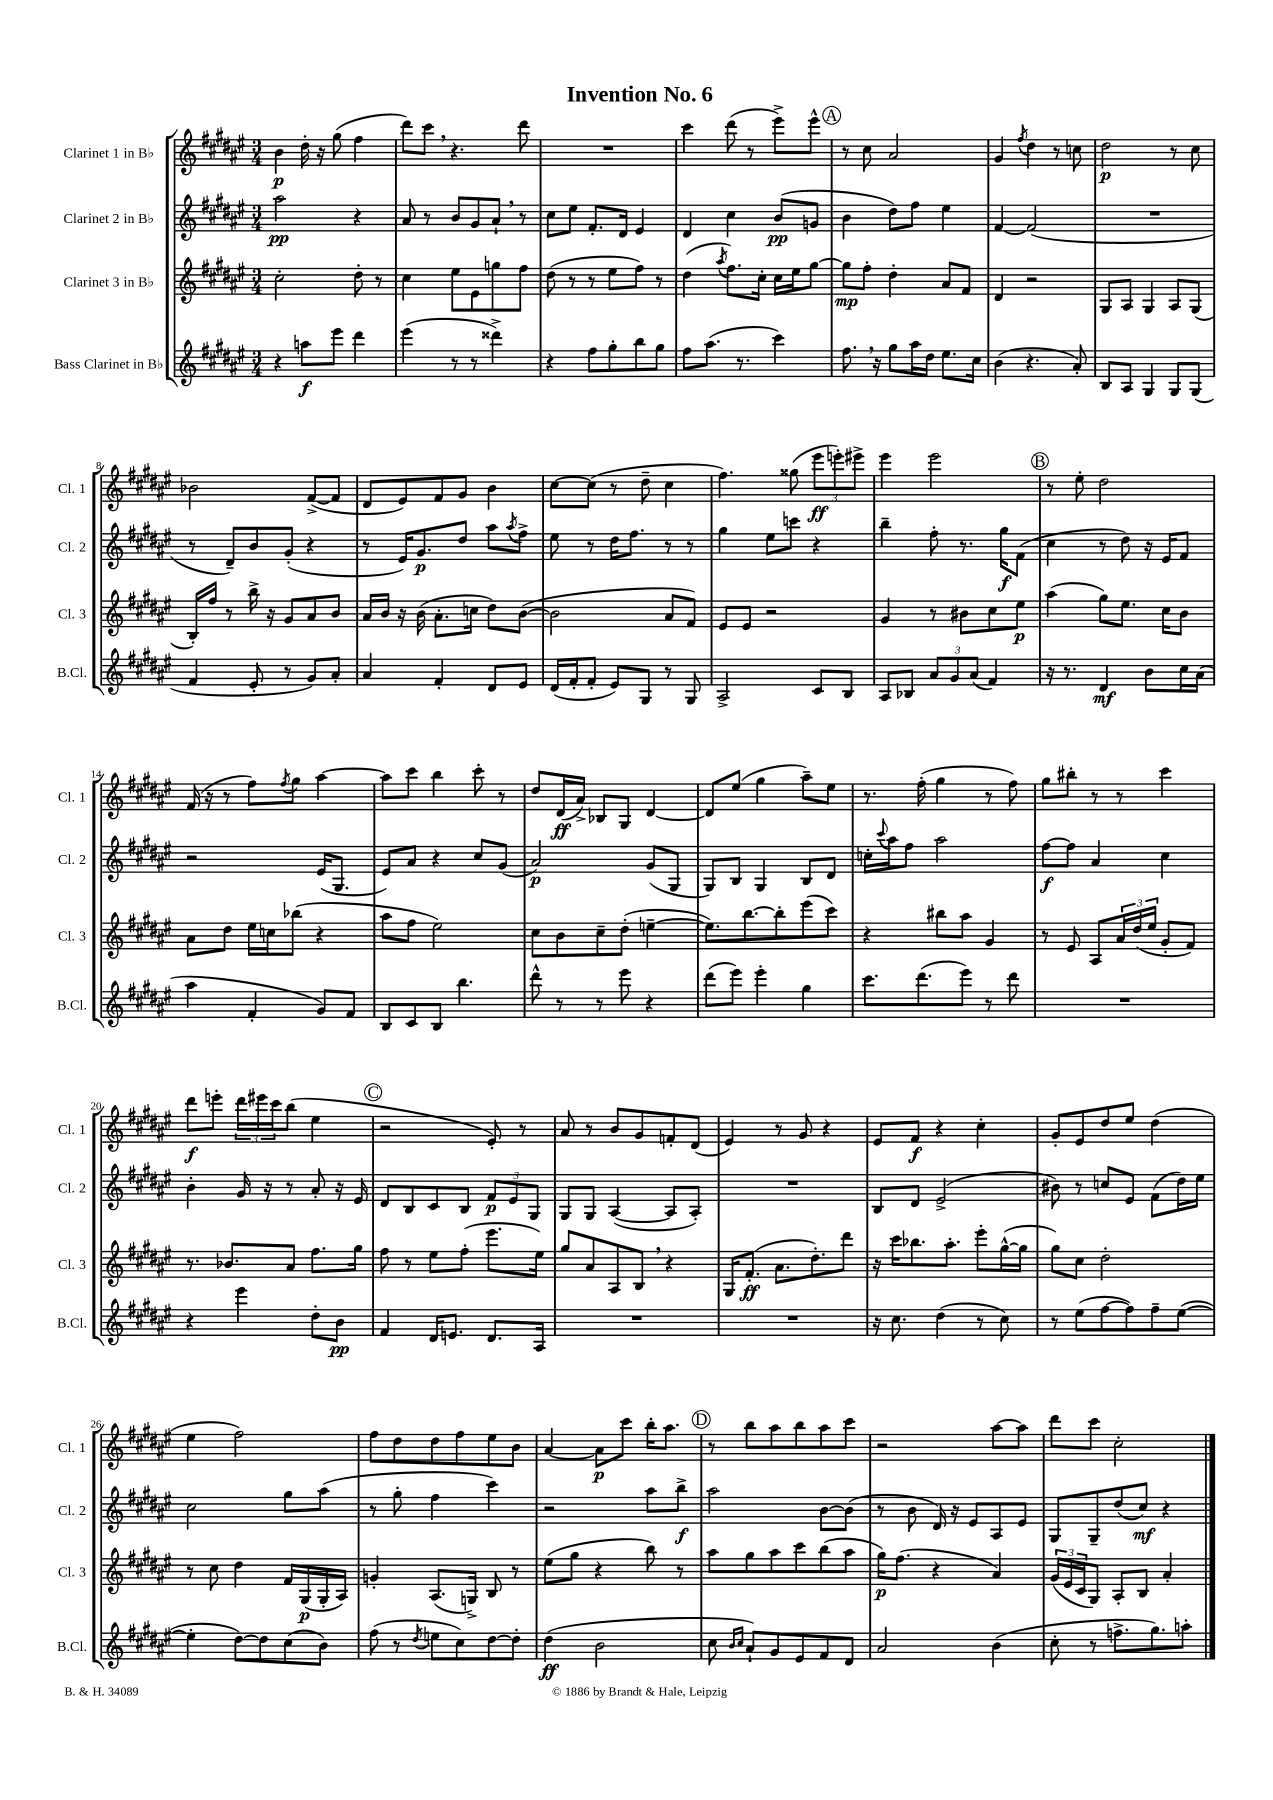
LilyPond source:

\header { title = "Invention No. 6" }
<<
\new StaffGroup <<
\new Staff = "s0" \with { instrumentName = "Clarinet 1 in Bb" shortInstrumentName = "Cl. 1" } {
    \clef treble \key fis \major \numericTimeSignature \time 3/4
    b'4\p dis''16-. r16 gis''8( fis''4 |
    dis'''8) cis'''8 \breathe r4. dis'''8 |
    R2. |
    cis'''4 dis'''8( r8 eis'''8->) eis'''8-^ |
    \mark \markup { \circle "A" } r8 cis''8 ais'2 |
    gis'4 \acciaccatura { fis''8 } dis''4 r8 c''8 |
    dis''2\p r8 cis''8 |
    bes'2 fis'8~->( fis'8 |
    dis'8 eis'8) fis'8 gis'8 b'4 |
    cis''8~ cis''8( r8 dis''8-- cis''4 |
    fis''4.) gisis''8( \tuplet 3/2 { eis'''8\ff e'''8-.) eis'''8-> } |
    eis'''4 eis'''2 |
    \mark \markup { \circle "B" } r8 eis''8-. dis''2 |
    fis'16( r16 r8 fis''8) \acciaccatura { fis''8 } gis''8 ais''4~ |
    ais''8 cis'''8 b''4 cis'''8-. r8 |
    dis''8 dis'16\ff( ais'16->) bes8 gis8 dis'4~ |
    dis'8 eis''8( gis''4 ais''8--) eis''8 |
    r8. fis''16-.( gis''4 r8 fis''8) |
    gis''8 bis''8-. r8 r8 cis'''4 |
    dis'''8\f e'''8-. \tuplet 3/2 { dis'''16 eis'''16 cis'''16 } b''8( eis''4 |
    \mark \markup { \circle "C" } r2 eis'8-.) r8 |
    ais'8 r8 b'8 gis'8 f'8-. dis'8( |
    eis'4) r8 gis'8 r4 |
    eis'8 fis'8\f r4 cis''4-. |
    gis'8-. eis'8 dis''8 eis''8 dis''4( |
    eis''4 fis''2) |
    fis''8 dis''8 dis''8 fis''8 eis''8 b'8 |
    ais'4~ ais'8\p cis'''8 b''16-. ais''8. |
    \mark \markup { \circle "D" } r8 b''8 ais''8 b''8 ais''8 cis'''8 |
    r2 ais''8~ ais''8 |
    dis'''8 cis'''8 cis''2-. \bar "|." |
}
\new Staff = "s1" \with { instrumentName = "Clarinet 2 in Bb" shortInstrumentName = "Cl. 2" } {
    \clef treble \key fis \major \numericTimeSignature \time 3/4
    ais''2\pp r4 |
    ais'8 r8 b'8 gis'8 ais'8-! \breathe r8 |
    cis''8 eis''8 fis'8.-. dis'16 eis'4 |
    dis'4 cis''4 b'8\pp( g'8 |
    \mark \markup { \circle "A" } b'4 dis''8) fis''8 eis''4 |
    fis'4~ fis'2( |
    R2. |
    r8 dis'8--) b'8 gis'8-.( r4 |
    r8 eis'16) gis'8.\p dis''8 ais''8 \acciaccatura { ais''8 } fis''8-> |
    eis''8 r8 dis''16 fis''8. r8 r8 |
    gis''4 eis''8 c'''8 r4 |
    b''4-- fis''8-. r8. gis''16\f fis'8( |
    \mark \markup { \circle "B" } cis''4 r8 dis''8) r16 eis'16 fis'8 |
    r2 eis'16( gis8. |
    eis'8) ais'8 r4 cis''8 gis'8( |
    ais'2\p) gis'8( gis8 |
    gis8) b8 gis4 b8 dis'8 |
    c''16-. \appoggiatura { cis'''8 } ais''16 fis''8 ais''2 |
    fis''8~\f fis''8 ais'4 cis''4 |
    b'4-. gis'16 r16 r8 ais'8-. r16 eis'16 |
    \mark \markup { \circle "C" } dis'8 b8 cis'8 b8 \tuplet 3/2 { fis'8\p eis'8 gis8 } |
    gis8 gis8 ais4~( ais8 ais8-.) |
    R2. |
    b8 dis'8 eis'2->( |
    bis'8) r8 c''8 eis'8 fis'8( dis''16) eis''16 |
    cis''2 gis''8 ais''8( |
    r8 gis''8-. fis''4 cis'''4) |
    r2 ais''8 b''8->\f |
    \mark \markup { \circle "D" } ais''2 b'8~ b'8( |
    r8 b'8 dis'16) r16 eis'8 ais8 eis'8 |
    gis8 gis8-- dis''8( cis''8\mf) r4 \bar "|." |
}
\new Staff = "s2" \with { instrumentName = "Clarinet 3 in Bb" shortInstrumentName = "Cl. 3" } {
    \clef treble \key fis \major \numericTimeSignature \time 3/4
    cis''2-. dis''8-. r8 |
    cis''4 eis''8 eis'8 g''8 fis''8 |
    dis''8( r8 r8 eis''8 fis''8) r8 |
    dis''4( \acciaccatura { ais''8 } fis''8.) cis''16-. cis''16 eis''16 gis''8~ |
    \mark \markup { \circle "A" } gis''8\mp fis''8-. dis''4-. ais'8 fis'8 |
    dis'4 r2 |
    gis8 ais8 gis4 ais8 gis8( |
    b16-.) fis''16 r8 b''16-> r16 gis'8 ais'8 b'8 |
    ais'16 b'16 r16 b'16( ais'8.-. c''16 dis''8) b'8~( |
    b'2 ais'8 fis'8) |
    eis'8 eis'8 r2 |
    gis'4 r8 bis'8 cis''8 eis''8\p |
    \mark \markup { \circle "B" } ais''4( gis''8) eis''8. cis''16 b'8 |
    ais'8 dis''8 eis''16 c''16 bes''8( r4 |
    ais''8 fis''8 eis''2) |
    cis''8 b'8 cis''8-- dis''8-.( e''4~-- |
    e''8.) b''8.~ b''8-. eis'''8( cis'''8) |
    r4 bis''8 ais''8 gis'4 |
    r8 eis'8 ais8 \tuplet 3/2 { ais'16 dis''16( eis''16 } gis'8-. fis'8) |
    r8. bes'8. ais'8 fis''8. gis''16 |
    \mark \markup { \circle "C" } fis''8 r8 eis''8 fis''8-.( eis'''8. eis''16) |
    gis''8 ais'8 ais8 b8 \breathe r4 |
    gis16 fis'8.-.\ff( ais'8. dis''8.-.) dis'''8 |
    r16 cis'''16 bes''8. ais''8.-. eis'''8-. gis''16~-^( gis''16 |
    gis''8) cis''8 dis''2-. |
    r8 cis''8 dis''4 fis'16 gis16\p( gis16-. ais16) |
    g'4-. ais8.( g16->) b8 r8 |
    eis''8( gis''8 r4 b''8) r8 |
    \mark \markup { \circle "D" } ais''8 gis''8 ais''8 cis'''8 b''8( ais''8 |
    gis''16\p) fis''8.( r4 ais'4) |
    \tuplet 3/2 { gis'16( eis'16 cis'16 } gis8) ais8-. b8 ais'4-. \bar "|." |
}
\new Staff = "s3" \with { instrumentName = "Bass Clarinet in Bb" shortInstrumentName = "B.Cl." } {
    \clef treble \key fis \major \numericTimeSignature \time 3/4
    r4 a''8\f eis'''8 dis'''4 |
    eis'''4( r8 r8 disis'''4->) |
    r4 fis''8 gis''8-. b''8 gis''8 |
    fis''8 ais''8.( r8. cis'''4) |
    \mark \markup { \circle "A" } fis''8. \breathe r16 gis''8 ais''16 dis''16 eis''8. cis''16 |
    b'4( r4. ais'8-.) |
    b8 ais8 gis4 gis8 gis8( |
    fis'4 eis'8-. r8 gis'8) ais'8-. |
    ais'4 fis'4-. dis'8 eis'8 |
    dis'16( fis'16-. fis'8-. eis'8) gis8 r8 gis8 |
    ais2-> cis'8 b8 |
    ais8 bes8 \tuplet 3/2 { ais'8 gis'8 ais'8( } fis'4) |
    \mark \markup { \circle "B" } r16 r8. dis'4\mf b'8 cis''16 ais'16( |
    ais''4 fis'4-. gis'8) fis'8 |
    b8 cis'8 b8 b''4. |
    dis'''8-^ r8 r8 eis'''8 r4 |
    dis'''8( eis'''8) eis'''4-. gis''4 |
    cis'''8. dis'''8.( eis'''8) r8 dis'''8 |
    R2. |
    r4 eis'''4 dis''8-. b'8\pp |
    \mark \markup { \circle "C" } fis'4 dis'16 e'8. dis'8. ais16 |
    R2. |
    R2. |
    r16 cis''8. dis''4( r8 cis''8) |
    r8 eis''8( fis''8~ fis''8) fis''8-- eis''8~( |
    eis''4-. dis''8~) dis''8 cis''8( b'8) |
    fis''8( r8 \acciaccatura { dis''8 } e''8 cis''8) dis''8~ dis''8-. |
    dis''4\ff( b'2 |
    \mark \markup { \circle "D" } cis''8 \grace { b'16 cis''16 } ais'8-!) gis'8 eis'8 fis'8 dis'8 |
    ais'2 b'4( |
    cis''8-. r8 f''8.-> gis''8.) a''8-. \bar "|." |
}
>>
>>
